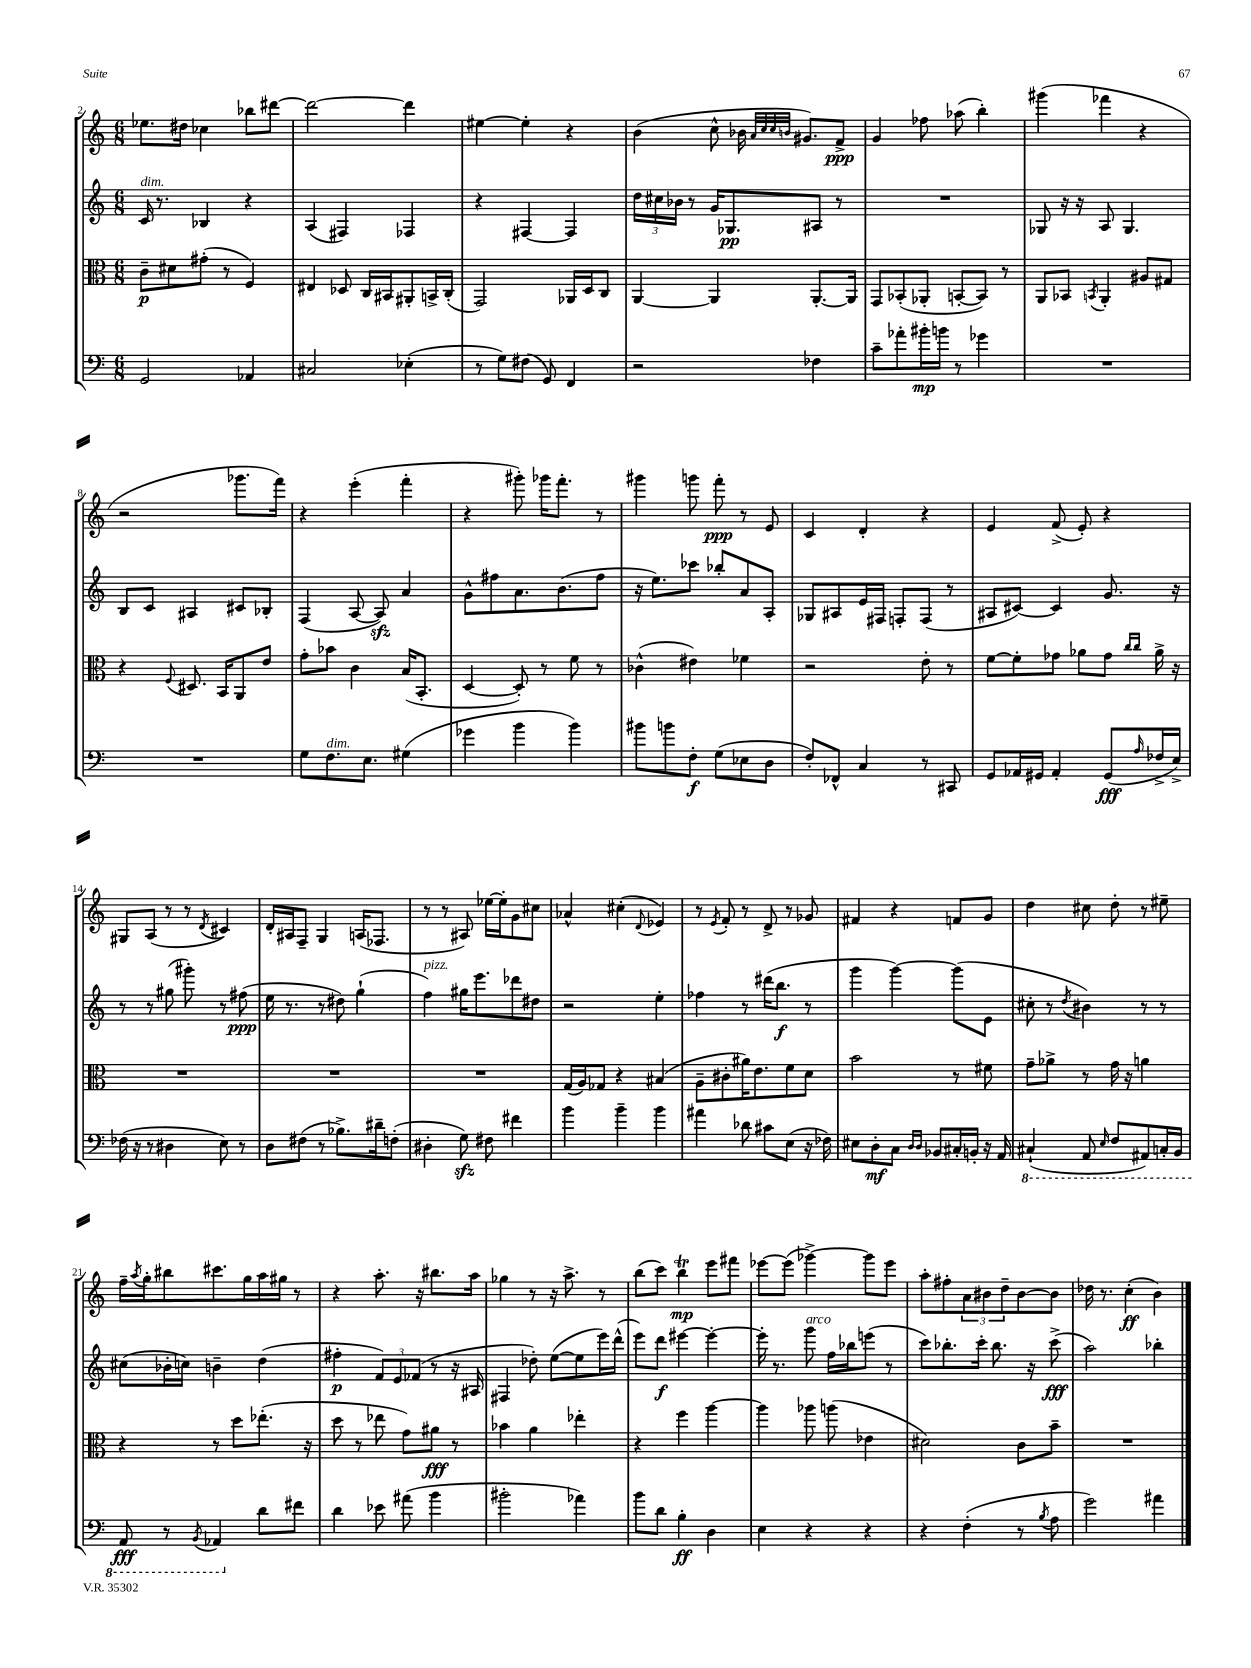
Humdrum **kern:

**kern	**kern	**kern	**kern
*staff4	*staff3	*staff2	*staff1
*clefF4	*clefC3	*clefG2	*clefG2
*k[]	*k[]	*k[]	*k[]
*M6/8	*M6/8	*M6/8	*M6/8
2GG	8c~	16c	8.ee-
.	.	8.r	.
.	8d#	.	.
.	.	.	16dd#
.	(8g#'	4B-	4cc-
.	8r	.	.
4AA-	4F)	4r	8bb-
.	.	.	[8ddd#
=	=	=	=
2C#	4E#	(4A	2ddd#_
.	8D-	4F#)	.
.	16C	.	.
.	16BB#	.	.
(4E-'	8AA#'	4F-	4ddd#]
.	16BB^	.	.
.	(16C'	.	.
=	=	=	=
8r	2GG)	4r	[4ee#
8G)	.	.	.
(8F#	.	[4F#	4ee#']
8GG)	.	.	.
4FF	16AA-	4F#]	4r
.	16D	.	.
.	8C	.	.
=	=	=	=
2r	[4AA	24dd	(4b
.	.	24cc#	.
.	.	24b-	.
.	.	8r	.
.	4AA]	16g	8cc^^
.	.	8.G-	.
.	.	.	16b-
.	.	.	32qqa
.	.	.	32qqcc
.	.	.	32qqcc
.	.	.	32qqb
.	.	.	8.g#)
4F-	[8.AA'	8A#	.
.	.	8r	8f^
.	16AA]	.	.
=	=	=	=
8c~	8GG	2.r	4g
8a-'	(8BB-'	.	.
16b#'	8AA-'	.	8ff-
16b	.	.	.
8r	[8BB'	.	(8aa-
4g-	8BB])	.	4bb')
.	8r	.	.
=	=	=	=
2.r	8AA	8G-	(4ggg#
.	8BB-	16r	.
.	.	16r	.
.	8qBB	.	.
.	4AA'	8A	4fff-
.	.	4.G-	.
.	8A#	.	4r
.	8G#	.	.
=	=	=	=
2.r	4r	8B	2r
.	.	8c	.
.	8qqF	.	.
.	8.D#	4A#	.
.	16BB	.	.
.	8AA	8c#	8.ggg-
.	8e	8B-'	.
.	.	.	16fff)
=	=	=	=
8G	8g'	(4F	4r
8.F	8b-	.	.
.	4c	[8A	(4eee'
8.E	.	.	.
.	.	8A])	.
(4G#	(16B	4a	4fff'
.	8.BB'	.	.
=	=	=	=
4g-	[4D	8g^^	4r
.	.	8ff#	.
4b	8D'])	8.a	8ggg#')
.	8r	.	16ggg-
.	.	(8.b	8.fff'
4b)	8f	.	.
.	8r	8ff#	8r
=	=	=	=
8b#	(4c-^^	16r	4ggg#
.	.	8.ee)	.
8b	.	.	.
8F'	4e#)	8ccc-	8ggg
(8G	.	8bb-'	8fff'
8E-	4f-	8a	8r
8D	.	8A'	8e
=	=	=	=
8F')	2r	8G-	4c
8FF-^^	.	8A#	.
4C	.	16e	4d'
.	.	16F#	.
.	.	8F'	.
8r	8e'	(8F	4r
8CC#	8r	8r	.
=	=	=	=
8GG	[8f	8A#	4e
16AA-	8f']	[8c#)	.
16GG#	.	.	.
4AA-'	8g-	4c#]	(8f^
.	8a-	.	8e')
(8GG#	8g-	8.g	4r
.	16qqcc	.	.
16qqA	16qqcc	.	.
16F-^	16a-^	.	.
16E^)	16r	16r	.
=	=	=	=
(16F-	2.r	8r	8G#
16r	.	.	.
8r	.	8r	(8A
4D#	.	(8gg#	8r
.	.	8ggg#')	8r
.	.	.	8qd
8E)	.	8r	4c#)
8r	.	(8ff#	.
=	=	=	=
8D	2.r	16ee	16d'
.	.	8.r	16A#
(8F#	.	.	8F~
8r	.	8r	4G
8.B-^)	.	8dd#)	.
.	.	(4gg`	(16A
16d#~	.	.	8.F-
(8F'	.	.	.
=	=	=	=
4D#'	2.r	4ff)	8r
.	.	.	8r
8G)	.	16gg#	8A#)
.	.	8.eee	.
8F#	.	.	[16ee-
.	.	.	16ee-']
4f#	.	8ddd-	8g
.	.	8dd#	8cc#
=	=	=	=
4b	(16G	2r	4a-^^
.	16A)	.	.
.	8G-	.	.
4b~	4r	.	(4cc#'
.	.	.	8qqd
4b	(4B#	4ee'	4e-)
=	=	=	=
4a#	8A~	4ff-	8r
.	.	.	8qe
.	8c#'	.	8f'
8d-	16a#)	8r	8r
.	8.e	.	.
8c#	.	(16ddd#	8d^
.	.	8.bb	.
(8E	8f	.	8r
16r	8d	8r	8g-
16F-)	.	.	.
=	=	=	=
8E#	2b	4ggg	4f#
8D'	.	.	.
8C	.	[4ggg)	4r
16qqD	.	.	.
16qqD	.	.	.
8BB-	.	.	.
16C#'	8r	(8ggg]	8f
16BB'	.	.	.
16r	8f#	8e	8g
16AA	.	.	.
=	=	=	=
(4CC#`	8g~	8cc#'	4dd
.	8a-^	8r	.
.	.	8qdd	.
8AAA	8r	4b#)	8cc#
16qqEE	.	.	.
8FF	16g	.	8dd'
.	16r	.	.
8AAA#)	4a	8r	8r
16CC'	.	8r	8ee#~
16BBB	.	.	.
=	=	=	=
8AAA	4r	(8cc#	16ff~
.	.	.	8qaa
.	.	.	16gg'
8r	.	16b-'	8bb#
.	.	16cc)	.
8qBBB	.	.	.
4AAA-	8r	4b~	8.ccc#
.	8dd	.	.
.	.	.	16gg
8d	(8.ee-'	(4dd	16aa
.	.	.	16gg#
8f#	.	.	8r
.	16r	.	.
=	=	=	=
4d	8dd	4ff#'	4r
.	8r	.	.
8e-	8ee-	12f)	8.aa'
.	.	12e	.
(8a#	8g)	.	.
.	.	(12f-	.
.	.	.	16r
4b	8a#	8r	8.bb#
.	8r	16r	.
.	.	16A#	16aa
=	=	=	=
2b#'	4b-	4F#	4gg-
.	4a	8dd-')	8r
.	.	([8ee	16r
.	.	.	8.aa^
4a-)	4ee-'	8ee]	.
.	.	16eee)	8r
.	.	(16ddd^^	.
=	=	=	=
8b	4r	8eee)	(8bb
8d	.	8ddd	8ccc)
4B'	4ff	[4eee#	4bb
4D	[4aa	4eee#'_	8eee
.	.	.	8fff#
=	=	=	=
4E	4aa]	16eee#']	[8eee-
.	.	8.r	.
.	.	.	(8eee-]
4r	8aa-	8ggg	[4ggg-^)
.	(8aa	16ff	.
.	.	16bb-	.
4r	4e-	(8eee	8ggg-]
.	.	8r	8eee-
=	=	=	=
4r	2d#)	8ccc)	8aa'
.	.	8.bb-'	8ff#'
(4F'	.	.	12a
.	.	16ccc'	.
.	.	.	12b#
.	.	8.bb-	.
.	.	.	12dd~
8r	8c	.	[8b#
.	.	16r	.
8qB	.	.	.
8A	8b~	(8ccc^	8b#]
=	=	=	=
2g)	2.r	2aa)	16dd-
.	.	.	8.r
.	.	.	(4cc'
4a#	.	4bb-'	4b)
==	==	==	==
*-	*-	*-	*-
